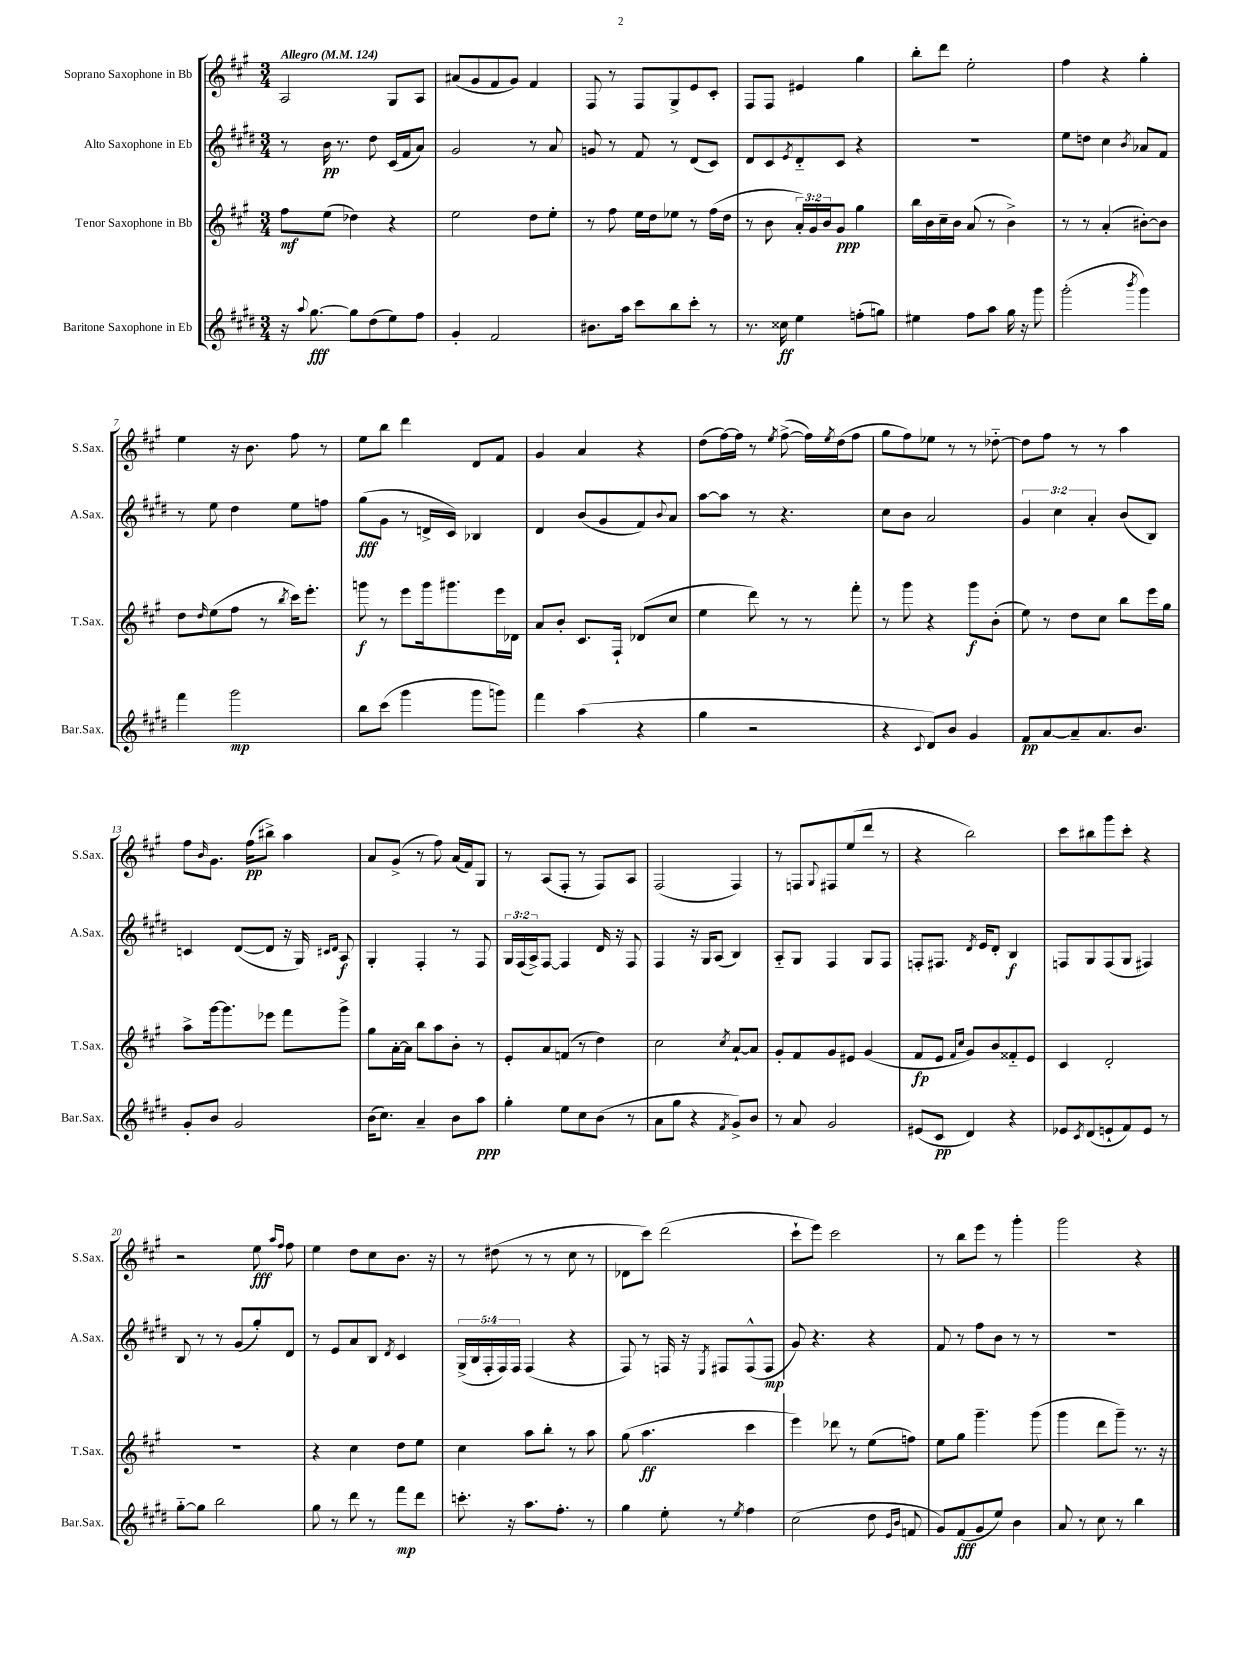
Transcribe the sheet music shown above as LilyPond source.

<<
\new StaffGroup <<
\new Staff = "s0" \with { instrumentName = "Soprano Saxophone in Bb" shortInstrumentName = "S.Sax." } {
    \clef treble \key a \major \numericTimeSignature \time 3/4 \tempo "Allegro" 4 = 124
    a2 gis8 a8 |
    ais'8( gis'8 fis'8 gis'8) fis'4 |
    fis8 r8 fis8 gis8-> e'8 cis'8-. |
    fis8 fis8 eis'4 gis''4 |
    b''8-. d'''8 e''2-. |
    fis''4 r4 gis''4-. |
    e''4 r16 b'8. fis''8 r8 |
    e''8 b''8 d'''4 d'8 fis'8 |
    gis'4 a'4 r4 |
    d''8( fis''16~) fis''16 r8 \acciaccatura { e''8 } fis''8~->( fis''16) \acciaccatura { e''8 } d''16( fis''8 |
    gis''8 fis''8) ees''8 r8 r8 des''8~-_ |
    des''8 fis''8 r8 r8 a''4 |
    fis''8 \grace { b'16 } gis'8. fis''16\pp( bis''8->) a''4 |
    a'8 gis'8->( r8 fis''8) a'16( fis'16) gis8 |
    r8 a8( fis8-. r8 fis8) a8 |
    fis2( fis4) |
    r8 f8 \appoggiatura { gis8 } fis8 e''8( d'''8 r8 |
    r4 b''2) |
    cis'''8 bis''8 gis'''8 cis'''8-. r4 |
    r2 e''8\fff \grace { a''16 fis''16 } fis''8 |
    e''4 d''8 cis''8 b'8. r16 |
    r8 dis''8( r8 r8 cis''8 r8 |
    des'8 cis'''8) d'''2( |
    cis'''8-! e'''8) cis'''2 |
    r8 b''8 e'''8 r8 gis'''4-. |
    gis'''2 r4 \bar "|." |
}
\new Staff = "s1" \with { instrumentName = "Alto Saxophone in Eb" shortInstrumentName = "A.Sax." } {
    \clef treble \key e \major \numericTimeSignature \time 3/4 \override Staff.TupletNumber.text = #tuplet-number::calc-fraction-text
    r8 b'16\pp r8. dis''8 cis'16( fis'16 a'8) |
    gis'2 r8 a'8 |
    g'8 r8 fis'8 r8 dis'8( cis'8) |
    dis'8 cis'8 \acciaccatura { e'8 } dis'8-_ cis'8 r4 |
    R2. |
    e''8 d''8 cis''4 \acciaccatura { b'8 } aes'8 fis'8 |
    r8 e''8 dis''4 e''8 f''8 |
    gis''8\fff( gis'8 r8 d'16-> cis'16) bes4 |
    dis'4 b'8( gis'8 fis'8) \appoggiatura { b'8 } a'8 |
    a''8~ a''8 r8 r4. |
    cis''8 b'8 a'2 |
    \tuplet 3/2 { gis'4 cis''4 a'4-. } b'8( b8) |
    c'4 dis'8~( dis'8 r16 gis16) \grace { cis'16 dis'16 } a8\f |
    gis4-. fis4-. r8 fis8 |
    \tuplet 3/2 { gis16 fis16( a16->) } fis8~ fis4 dis'16 r16 fis8 |
    fis4 r16 gis16 a8( b4) |
    a8-_ gis8 fis4 gis8 fis8 |
    f8-. fis8. \acciaccatura { dis'8 } e'16 dis'8-. b4\f |
    f8 gis8 f8( gis8 fis4) |
    b8 r8 r8 gis'8( gis''8-.) dis'8 |
    r8 e'8 a'8 b8 \acciaccatura { dis'8 } cis'4 |
    \tuplet 5/4 { gis16->( b16 fis16-. fis16) fis16 } fis4( r4 |
    fis8) r8 f16 r16 \acciaccatura { e8 } fis8 fis8-^( fis8\mp |
    gis'8) r4. r4 |
    fis'8 r8 fis''8 b'8 r8 r8 |
    R2. \bar "|." |
}
\new Staff = "s2" \with { instrumentName = "Tenor Saxophone in Bb" shortInstrumentName = "T.Sax." } {
    \clef treble \key a \major \numericTimeSignature \time 3/4 \override Staff.TupletNumber.text = #tuplet-number::calc-fraction-text
    fis''8\mf e''8( des''4) r4 |
    e''2 d''8 e''8-. |
    r8 fis''8 e''16 d''16 ees''8 r8 fis''16( d''16 |
    r8 b'8 \tuplet 3/2 { a'16-.) gis'16 b'16 } gis'8\ppp gis''4 |
    b''16 b'16 cis''16-- b'16 a'8( r8 b'4->) |
    r8 r8 a'4-.( bis'8~-.) bis'8 |
    d''8 \grace { d''16 } e''8( fis''8 r8 \acciaccatura { b''8 } cis'''16) e'''8.-. |
    g'''8\f r8 e'''8 g'''16 gis'''8. e'''16 des'16 |
    a'8 b'8-. cis'8. fis16-! des'8( cis''8 |
    e''4 d'''8) r8 r8 fis'''8-. |
    r8 gis'''8 r4 gis'''8\f b'8-.( |
    e''8) r8 d''8 cis''8 b''8 e'''16 gis''16 |
    a''8-> gis'''16~ gis'''8. ees'''8 fis'''8 gis'''8-> |
    gis''8 a'16~-. a'16 b''8 a''8 b'8-. r8 |
    e'8-. a'8 f'8( r8 d''4) |
    cis''2 \acciaccatura { cis''8 } a'8~-! a'8 |
    gis'8-. fis'8 gis'8 eis'8 gis'4( |
    fis'8\fp e'8 \grace { fis'16 cis''16 } gis'8) b'8 fisis'8-_ e'8 |
    cis'4 d'2-. |
    R2. |
    r4 cis''4 d''8 e''8 |
    cis''4 a''8 b''8-. r8 a''8 |
    gis''8( a''4.\ff cis'''4 |
    e'''4) des'''8 r8 e''8( f''8) |
    e''8 gis''8 gis'''4.-- gis'''8( |
    gis'''4 d'''8 gis'''8--) r8. r16 \bar "|." |
}
\new Staff = "s3" \with { instrumentName = "Baritone Saxophone in Eb" shortInstrumentName = "Bar.Sax." } {
    \clef treble \key e \major \numericTimeSignature \time 3/4
    r16 \appoggiatura { a''8 } gis''8.~\fff gis''8 dis''8( e''8) fis''8 |
    gis'4-. fis'2 |
    bis'8. a''16 cis'''8 b''8 cis'''8-. r8 |
    r8. cisis''16\ff e''4 f''8-.( g''8) |
    eis''4 fis''8 a''8 gis''16 r16 gis'''8 |
    gis'''2-.( \acciaccatura { b'''8 } gis'''4) |
    fis'''4 gis'''2\mp |
    b''8 cis'''8( gis'''4 gis'''8 g'''8) |
    fis'''4 a''4( r4 |
    gis''4 r2 |
    r4 \appoggiatura { cis'8 } dis'8) b'8 gis'4 |
    fis'8\pp a'8~ a'8-- a'8. b'8. |
    gis'8-. b'8 gis'2 |
    b'16( cis''8.) a'4-- b'8 a''8\ppp |
    gis''4-. e''8 cis''8 b'8( r8 |
    a'8 gis''8 r4 \acciaccatura { fis'8 } gis'8->) b'8 |
    r8 a'8 gis'2 |
    eis'8( cis'8\pp dis'4) r4 |
    ees'8 \acciaccatura { cis'8 } dis'8( e'8-! fis'8) e'8 r8 |
    gis''8~-_ gis''8 b''2 |
    gis''8 r8 dis'''8 r8 fis'''8\mp dis'''8 |
    c'''8.-. r16 a''8. fis''8.-. r8 |
    gis''4 e''8-. r8 \acciaccatura { e''8 } fis''4 |
    cis''2( dis''8 \grace { e'16 b'16 } f'8 |
    gis'8) fis'8\fff( gis'8 e''8) b'4 |
    a'8 r8 cis''8 r8 b''4 \bar "|." |
}
>>
>>
